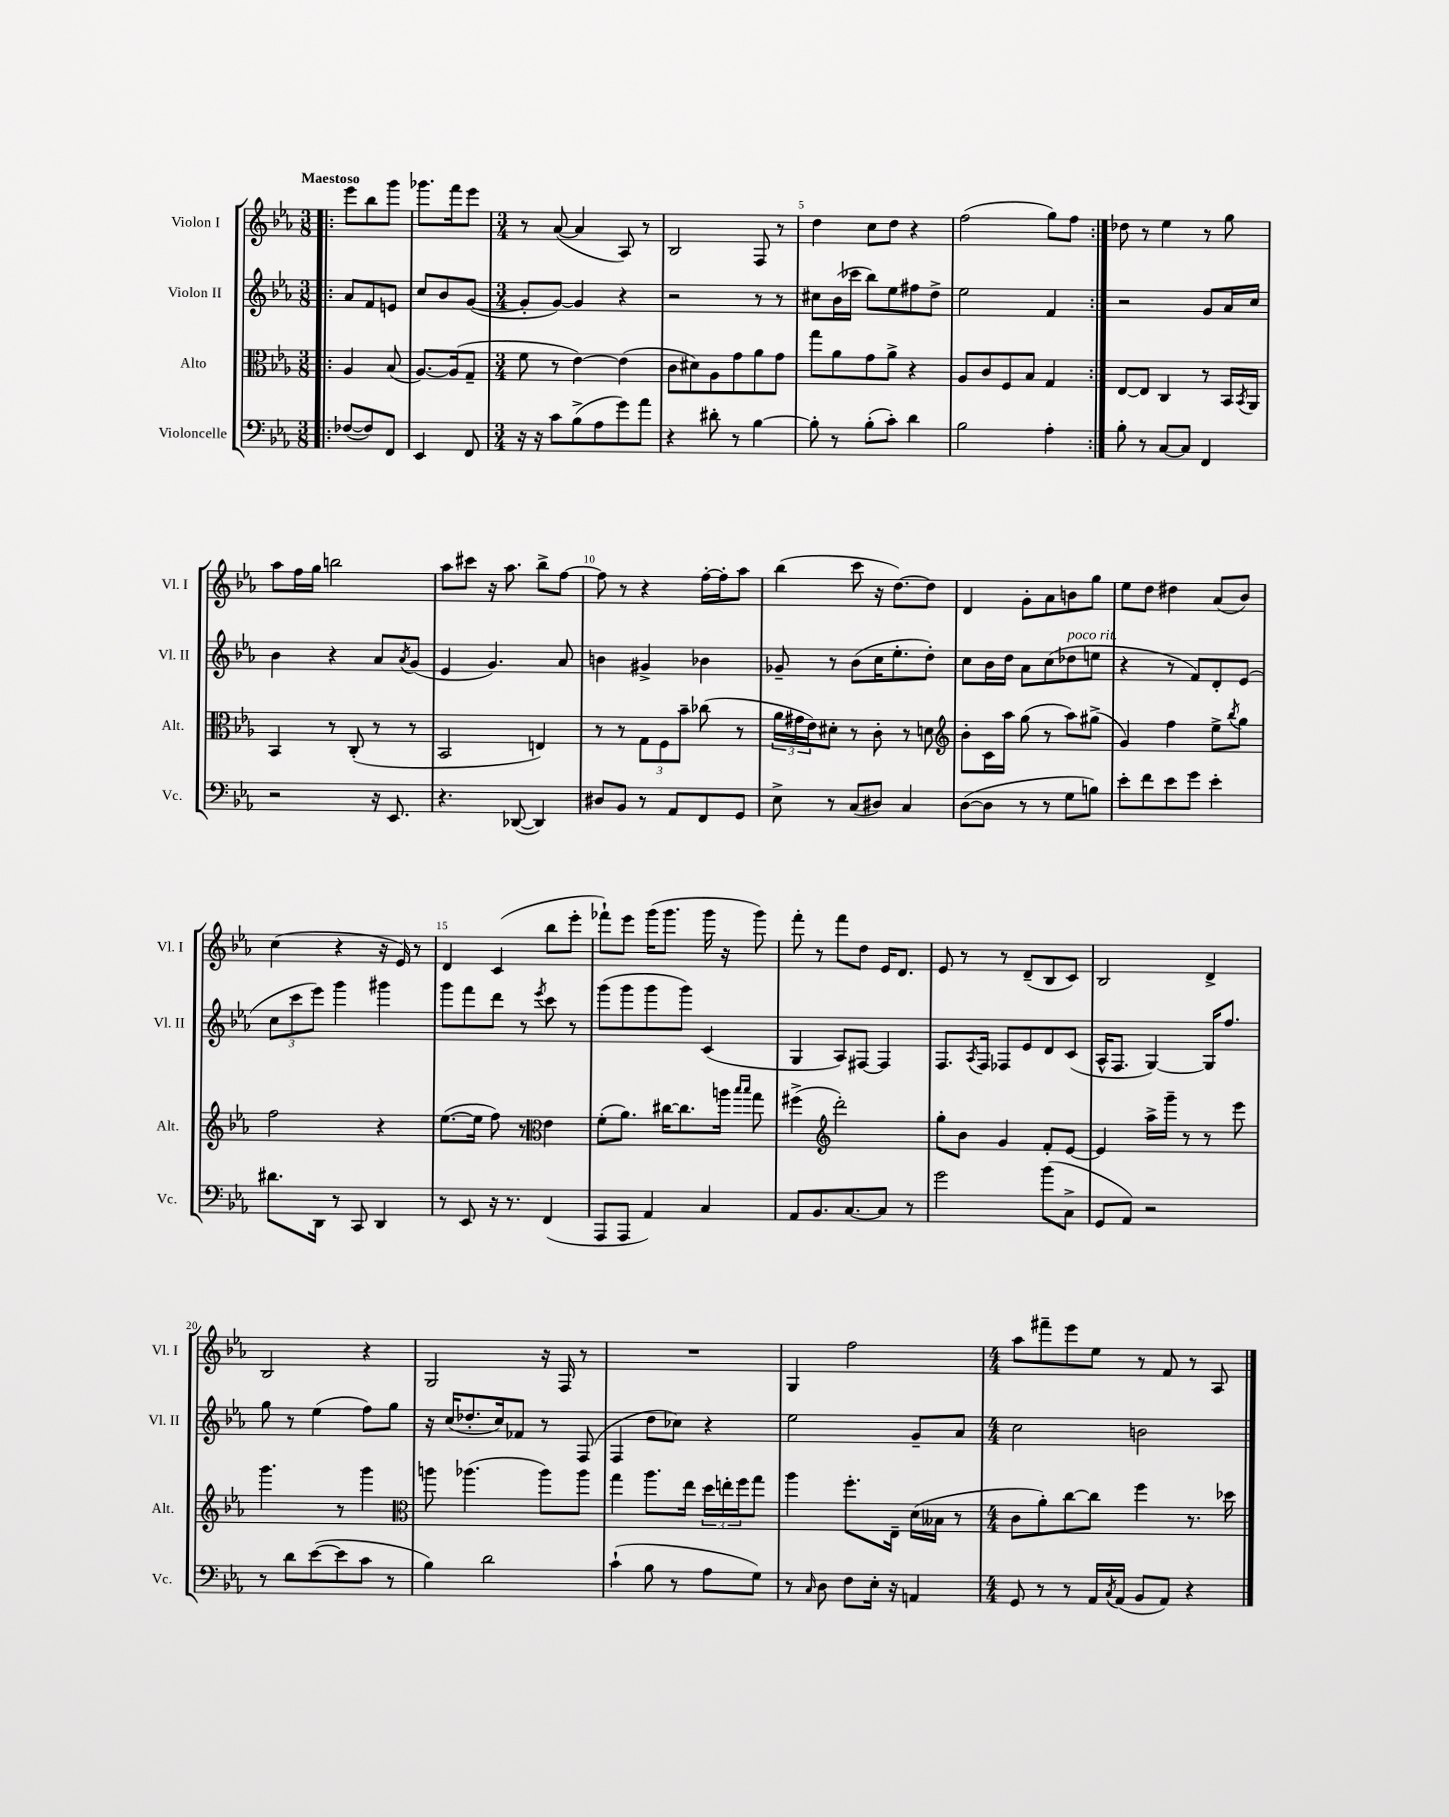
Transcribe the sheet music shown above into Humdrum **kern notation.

**kern	**kern	**kern	**kern
*staff4	*staff3	*staff2	*staff1
*clefF4	*clefC3	*clefG2	*clefG2
*k[b-e-a-]	*k[b-e-a-]	*k[b-e-a-]	*k[b-e-a-]
*M3/8	*M3/8	*M3/8	*M3/8
=!|:	=!|:	=!|:	=!|:
([8F-	4A-	8a-	8eee-
8F-])	.	8f	8bb-
8FF	(8B-	8e	8ggg
=	=	=	=
4EE-	[8.A-)	8cc	8.ggg-
.	.	8b-	.
.	(16A-]	.	16fff
8FF	8G~	([8g	8eee-
=	=	=	=
*M3/4	*M3/4	*M3/4	*M3/4
16r	8f	8g']	8r
16r	.	.	.
8c	8r	[8g)	([8a-
(8B-^	[4e-)	4g]	4a-]
8A-	.	.	.
8g)	(4e-]	4r	8A-)
8a-	.	.	8r
=	=	=	=
4r	8c	2r	2B-
.	8d#)	.	.
8d#'	8A-	.	.
8r	8g	.	.
[4B-	8a-	8r	8F
.	8g	8r	8r
=	=	=	=
8B-']	8gg	8cc#	4dd
8r	8a-	(16b-	.
.	.	16ccc-	.
(8B-'	8g	8bb-)	8cc
8c')	8a-^	8ee-	8dd
4d	4r	8ff#	4r
.	.	8dd^	.
=	=	=	=
2B-	8A-	2ee-	(2ff
.	8c	.	.
.	8F	.	.
.	8B-	.	.
4A-'	4G	4f	8gg)
.	.	.	8ff
=:|!	=:|!	=:|!	=:|!
8B-'	[8E-	2r	8dd-
8r	8E-]	.	8r
[8C	4C	.	4ee-
8C]	.	.	.
4FF	8r	8g	8r
.	16BB-	16a-	8gg
.	8qBB-	.	.
.	16AA-	16cc	.
=	=	=	=
2r	4BB-	4b-	8aa-
.	.	.	16ff
.	.	.	16gg
.	8r	4r	2bb
.	(8C'	.	.
16r	8r	8a-	.
8.EE-	.	.	.
.	.	8qa-	.
.	8r	(8g	.
=	=	=	=
4.r	2BB-	4e-	8aa-
.	.	.	8ccc#
.	.	4.g)	16r
.	.	.	8.aa-
([8DD-	.	.	.
4DD-])	4E)	.	8bb-^
.	.	8a-	[8ff
=	=	=	=
8D#	8r	4b	8ff]
8BB-	8r	.	8r
8r	12G	4g#^	4r
.	12F	.	.
8AA-	.	.	.
.	12b-~	.	.
8FF	(8cc-	4b-	[16ff'
.	.	.	16ff']
8GG	8r	.	8aa-
=	=	=	=
8E-^	24a-	8g-~	(4bb-
.	24g#	.	.
.	24e-)	.	.
8r	8d#'	8r	.
(8C	8r	(8b-	8ccc
8D#)	8c'	16cc	16r
.	.	8.ee-'	[8.dd)
4C	8r	.	.
.	8d	8dd')	8dd]
=	=	=	=
*	*clefG2	*	*
([8D	8b-'	8cc	4d
8D]	16c	16b-	.
.	16aa-	16dd	.
8r	(8gg	8a-	8g'
8r	8r	(8cc	8a-
8G	8aa-)	8dd-	8b
8B)	(8gg#^	8ee	8gg
=	=	=	=
8e-'	4g)	4r	8ee-
8f	.	.	8dd
8e-	4ff	8r	4dd#
8g	.	8f)	.
4e-'	8ee-^	8d'	(8a-
.	8qbb-	.	.
.	8gg	(8e-	8b-)
=	=	=	=
8.d#	2ff	12cc	(4cc
.	.	12ccc	.
.	.	12eee-)	.
16DD	.	.	.
8r	.	4ggg	4r
8CC	.	.	.
4DD	4r	4ggg#	16r
.	.	.	16e-)
.	.	.	8r
=	=	=	=
8r	([8.ee-	8ggg	4d
8EE-	.	8fff	.
.	16ee-]	.	.
16r	8ff)	8ddd	(4c
8.r	.	.	.
.	8r	8r	.
*	*clefC3	*	*
.	.	8qeee-	.
(4FF	4e-	8ccc	8bb-
.	.	8r	8eee-'
=	=	=	=
8AAA-	(8f'	(8ggg	8fff-`)
8AAA-	8.a-)	8ggg	8eee-
4AA-)	.	8ggg	(16ggg
.	[16cc#	.	8.ggg
.	8.cc#]	8ggg)	.
4C	.	(4c	16ggg
.	16aa	.	16r
.	16qqbb-	.	.
.	16qqbb-	.	.
.	8gg	.	8ggg)
=	=	=	=
8AA-	(4ff#^	4G	8fff'
8.BB-	.	.	8r
*	*clefG2	*	*
.	2ddd')	8A-)	8fff
[8.C	.	.	.
.	.	[8F#	8dd
8C]	.	4F#]	16e-
.	.	.	8.d
8r	.	.	.
=	=	=	=
2g	8gg'	8.F	8e-
.	8b-	.	8r
.	.	8qA-	.
.	.	16F	.
.	4g	8F-	8r
.	.	8e-	(8d~
(8b-	8f'	8d	8B-
8C^	[8e-	(8c	8c)
=	=	=	=
8GG	4e-]	16A-^^	2B-
.	.	8.F	.
8AA-)	.	.	.
2r	16aa-^	[4G)	.
.	16ggg~	.	.
.	8r	.	.
.	8r	16G]	4d^
.	.	8.ff	.
.	8eee-	.	.
=	=	=	=
8r	4.ggg	8gg	2B-
8d	.	8r	.
([8e-	.	(4ee-	.
8e-]	8r	.	.
8c	4ggg	8ff)	4r
8r	.	8gg	.
=	=	=	=
*	*clefC3	*	*
4B-)	8aa	16r	2G
.	.	(16cc	.
.	(4.aa-	8.dd-'	.
2d	.	.	.
.	.	16cc)	.
.	.	8f-	.
.	8aa-)	8r	16r
.	.	.	16F
.	8aa-	(8F	8r
=	=	=	=
(4c`	4gg	4F	2.r
8B-	8.aa-	8dd	.
8r	.	8cc-)	.
.	16ee-	.	.
8A-	24dd	4r	.
.	24ee'	.	.
.	24ff	.	.
8G)	8gg	.	.
=	=	=	=
8r	4aa-	2ee-	4G
16qqC	.	.	.
8D	.	.	.
8F	8.ff'	.	2ff
16E-'	.	.	.
16r	16E-~	.	.
4AA	(16d	8g~	.
.	16B--	.	.
.	8r	8a-	.
=	=	=	=
*M4/4	*M4/4	*M4/4	*M4/4
8GG	8c	2cc	8aa-
8r	8a-')	.	8fff#~
8r	[8cc	.	8eee-
16AA-	8cc]	.	8ee-
8qC	.	.	.
(16AA-	.	.	.
8BB-	4ff	2b	8r
8AA-)	.	.	8f
4r	8.r	.	8r
.	.	.	8A-
.	16dd-	.	.
==	==	==	==
*-	*-	*-	*-
